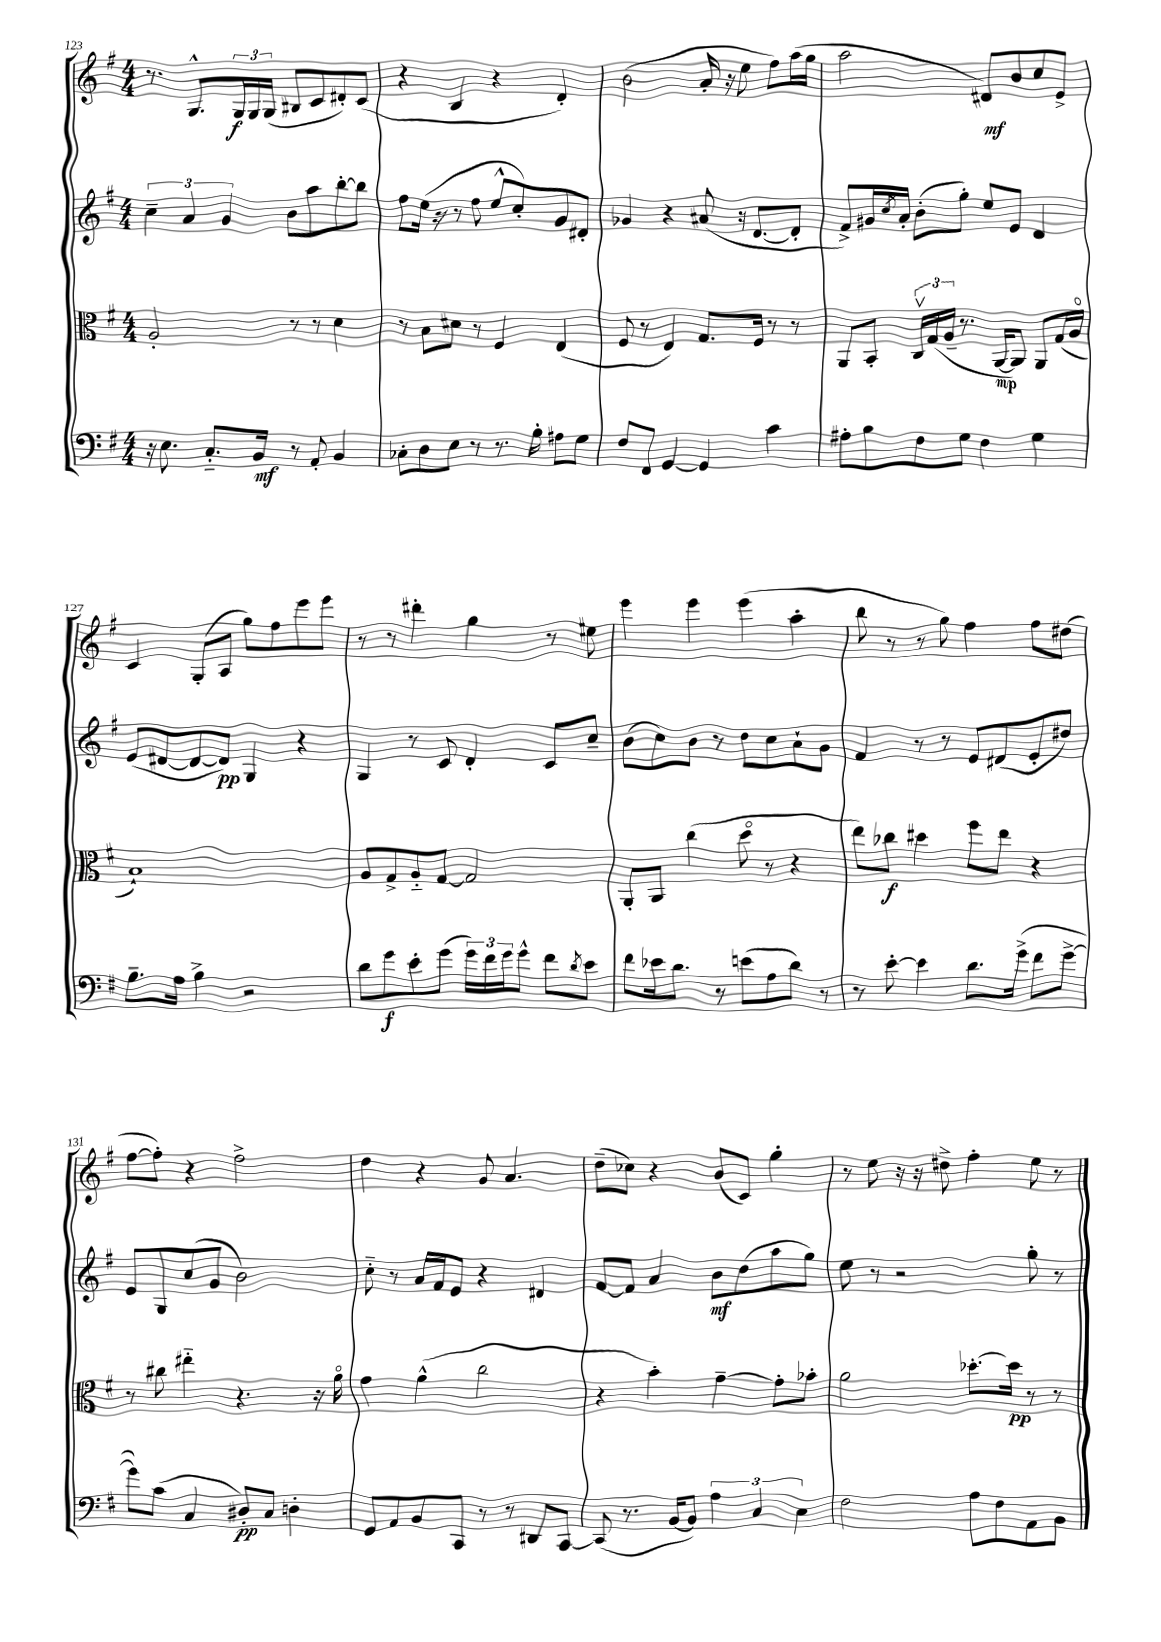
<<
\new StaffGroup <<
\new Staff = "s0" {
    \clef treble \key g \major \numericTimeSignature \time 4/4
    r8. g8.-^ \tuplet 3/2 { g16\f g16 g16( } bis8 c'8 dis'8-.) c'8( |
    r4 b4 r4 d'4-.) |
    b'2( a'16-. r16 e''8 fis''8) a''16( g''16 |
    a''2 dis'8\mf) b'8 c''8 e'8-> |
    c'4 g8-.( a8 g''8) fis''8 e'''8 e'''8 |
    r8 r8 dis'''4-. g''4 r8 eis''8 |
    e'''4 e'''4 e'''4( a''4-. |
    b''8 r8 r8 g''8) fis''4 fis''8 dis''8( |
    fis''8~ fis''8-.) r4 fis''2-> |
    d''4 r4 g'8 a'4. |
    d''8--( ces''8) r4 b'8( c'8) g''4-. |
    r8 e''8 r16 r16 dis''8-> fis''4-. e''8 r8 \bar "|." |
}
\new Staff = "s1" {
    \clef treble \key g \major \numericTimeSignature \time 4/4
    \tuplet 3/2 { c''4-- a'4 g'4 } b'8 a''8 b''8~-. b''8 |
    fis''8 e''16( r16 r8 fis''8 e''8-^ c''8-.) g'8 dis'8-. |
    ges'4 r4 ais'8( r16 d'8.~ d'8-. |
    fis'8->) gis'16 \acciaccatura { c''8 } a'16-. b'8-.( g''8-.) e''8 e'8 d'4 |
    e'8( dis'8~ dis'8~ dis'8\pp) g4 r4 |
    g4 r8 c'8 d'4-. c'8 c''8-- |
    b'8( c''8) b'8 r8 d''8 c''8 a'8-! g'8 |
    fis'4 r8 r8 e'8 dis'8( e'8-. dis''8) |
    e'8 g8 c''8( g'8 b'2) |
    c''8-_ r8 a'16 fis'16 e'8 r4 dis'4 |
    fis'8~ fis'8 a'4 b'8\mf d''8( a''8 g''8) |
    e''8 r8 r2 g''8-. r8 \bar "|." |
}
\new Staff = "s2" {
    \clef alto \key g \major \numericTimeSignature \time 4/4
    a2-. r8 r8 d'4 |
    r8 b8 dis'8 r8 fis4 e4( |
    fis8 r8 e4) g8. fis16 r8 r8 |
    a,8 b,8-. \tuplet 3/2 { c16\upbow g16( a16-- } r8. a,16~\mp a,8) a,8 g16( a16\flageolet |
    b1-!) |
    a8 g8-> a8-_ g8~ g2 |
    a,8-. a,8 c''4( d''8\flageolet r8 r4 |
    e''8) ces''8\f dis''4 fis''8 e''8 r4 |
    r8 cis''8 eis''4-_ r4. r16 a'16\flageolet |
    g'4 a'4-^( c''2 |
    r4 b'4-.) g'4~-- g'8-. bes'8-. |
    a'2 des''8.~-. des''16\pp r8 r8 \bar "|." |
}
\new Staff = "s3" {
    \clef bass \key g \major \numericTimeSignature \time 4/4
    r16 e8. c8.-_ b,16\mf r8 a,8-. b,4 |
    ces8-. d8 e8 r8 r8. b16-. ais8 g8 |
    fis8 fis,8 g,4~ g,4 c'4 |
    ais8-. b8 fis8 g8 fis4 g4 |
    b8.-- a16 b4-> r2 |
    d'8 g'8\f e'8-. g'8( \tuplet 3/2 { g'16) fis'16 g'16 } g'8-^ fis'8 \acciaccatura { d'8 } e'8 |
    fis'8 ees'16 d'8. r8 e'8( a8 d'8) r8 |
    r8 e'8~-. e'4 d'8. g'16->( fis'8 g'8~-> |
    g'8) c'8( c4 dis8-.\pp) c8 d4-. |
    g,8 a,8 b,8 c,8 r8 r8 dis,8 c,8~ |
    c,8( r8. b,16~ b,8) \tuplet 3/2 { a4 c4 e4 } |
    fis2 a8 fis8 a,8 b,8 \bar "|." |
}
>>
>>
\layout { \context { \Score currentBarNumber = #123 } }
